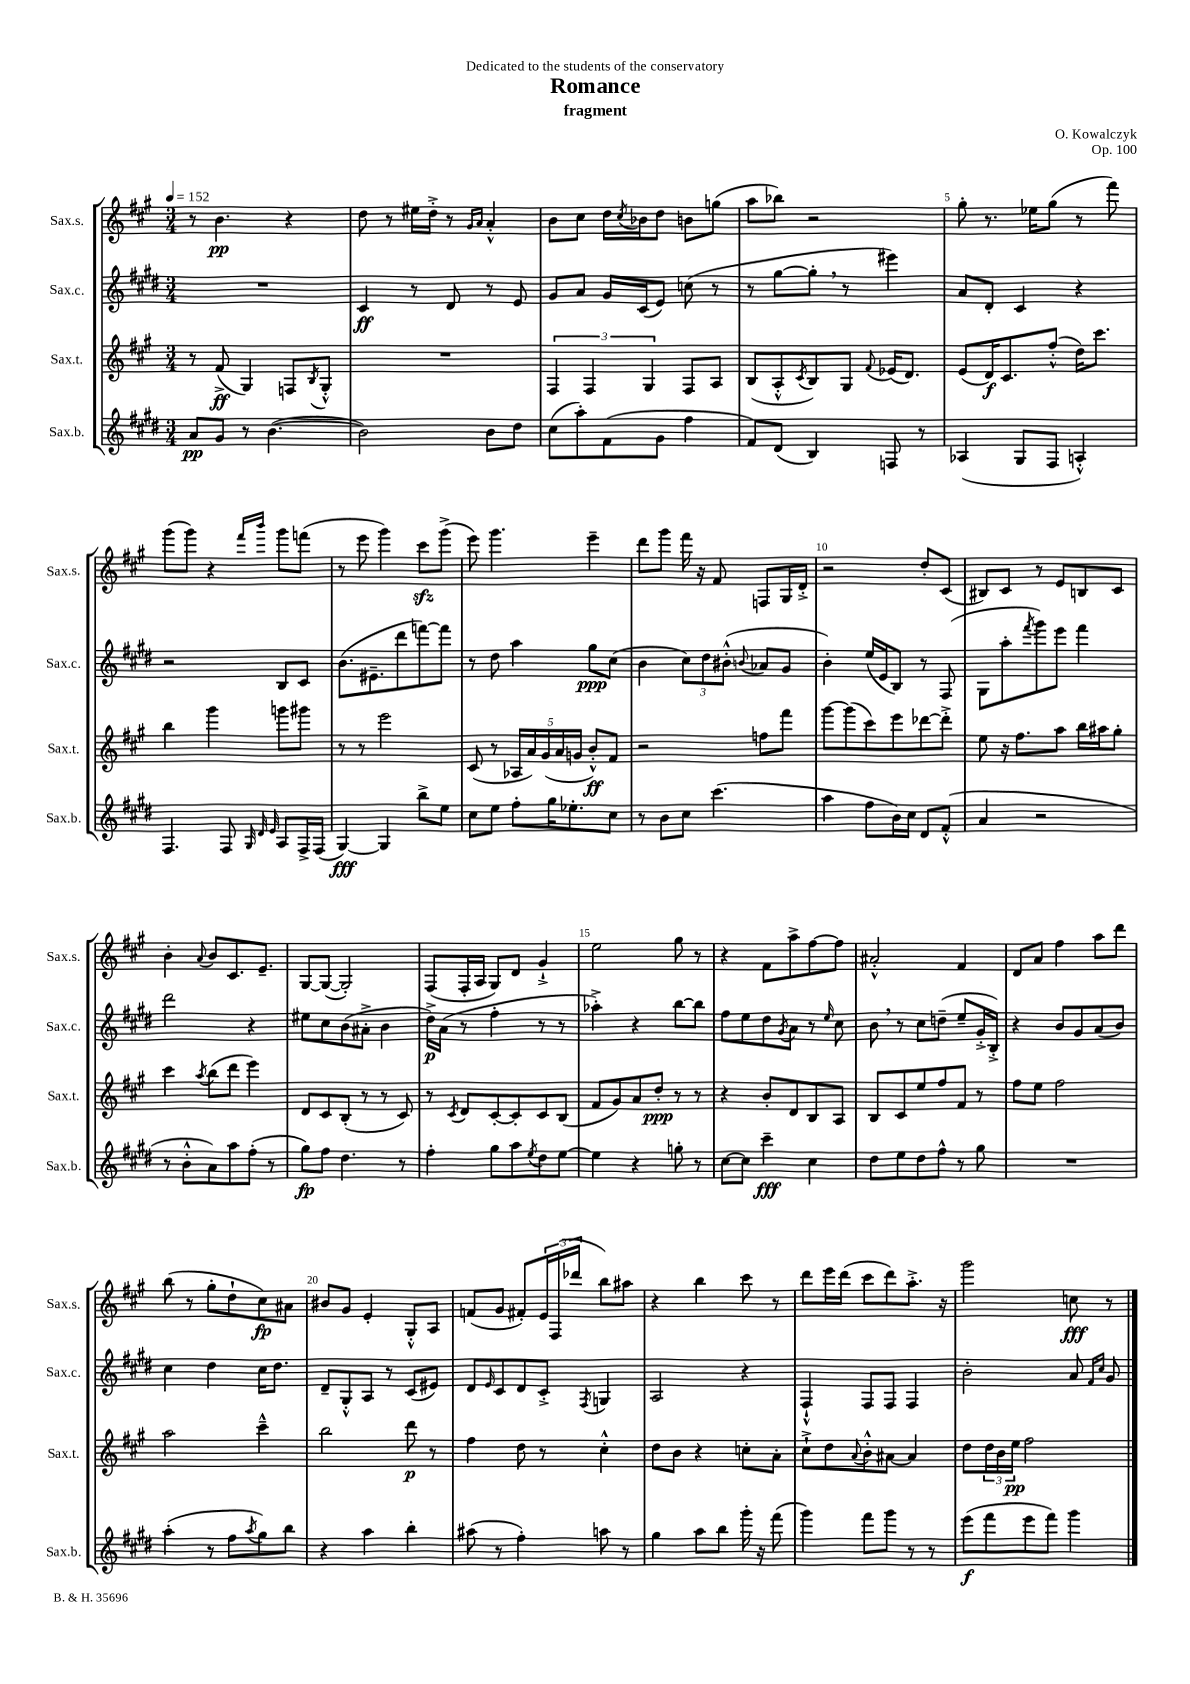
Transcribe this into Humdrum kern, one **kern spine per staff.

**kern	**dynam	**kern	**dynam	**kern	**dynam	**kern	**dynam
*part4	*part4	*part3	*part3	*part2	*part2	*part1	*part1
*staff4	*staff4	*staff3	*staff3	*staff2	*staff2	*staff1	*staff1
*I"Sax.b.	*	*I"Sax.t.	*	*I"Sax.c.	*	*I"Sax.s.	*
*I'Sax.b.	*	*I'Sax.t.	*	*I'Sax.c.	*	*I'Sax.s.	*
*clefG2	*	*clefG2	*	*clefG2	*	*clefG2	*
*k[f#c#g#d#]	*	*k[f#c#g#]	*	*k[f#c#g#d#]	*	*k[f#c#g#]	*
*M3/4	*	*M3/4	*	*M3/4	*	*M3/4	*
*MM152	*	*MM152	*	*MM152	*	*MM152	*
=1	=1	=1	=1	=1	=1	=1	=1
8a/L	pp	8r	.	2.r	.	8r	.
8g#/J	.	(8f#^/	ff	.	.	4.b\	pp
8r	.	4G#/)	.	.	.	.	.
([4.b\	.	.	.	.	.	.	.
.	.	8Fn/L	.	.	.	4r	.
.	.	8qB/	.	.	.	.	.
.	.	8G#'^^/J	.	.	.	.	.
=2	=2	=2	=2	=2	=2	=2	=2
2b\])	.	2.r	.	4c#/	ff	8dd\	.
.	.	.	.	.	.	8r	.
.	.	.	.	8r	.	16ee#X\LL	.
.	.	.	.	.	.	16dd'^\JJ	.
.	.	.	.	8d#/	.	8r	.
.	.	.	.	.	.	16qqg#/LL	.
.	.	.	.	.	.	16qqa/JJ	.
8b\L	.	.	.	8r	.	4a'^^/	.
8dd#\J	.	.	.	8e/	.	.	.
=3	=3	=3	=3	=3	=3	=3	=3
(8cc#\L	.	6F#/	.	8g#/L	.	8b\L	.
8aa'\)	.	.	.	8a/J	.	8cc#\J	.
.	.	6F#/	.	.	.	.	.
(8f#\	.	.	.	16g#/LL	.	16dd\LL	.
.	.	.	.	.	.	8qcc#/	.
.	.	.	.	(16c#/J	.	16b-X\J	.
.	.	6G#/	.	.	.	.	.
8g#\J	.	.	.	8e/J)	.	8dd\J	.
4ff#\	.	8F#/L	.	(8ccn\	.	8bn\L	.
.	.	8A/J	.	8r	.	(8ggn\J	.
=4	=4	=4	=4	=4	=4	=4	=4
8f#/L)	.	(8B/L	.	8r	.	8aa\L	.
(8d#/J	.	8A'^^/	.	[8gg#\L	.	8bb-X\J)	.
.	.	8qc#/	.	.	.	.	.
4B/)	.	8B/)	.	8gg#',\J]	.	2r	.
.	.	8G#/J	.	8r	.	.	.
.	.	8qqf#/	.	.	.	.	.
8Fn/	.	(16e-X/KL	.	4eee#X\)	.	.	.
.	.	8.d/J)	.	.	.	.	.
8r	.	.	.	.	.	.	.
=5	=5	=5	=5	=5	=5	=5	=5
(4A-X/	.	(8e/L	.	8a/L	.	8gg#'\	.
.	.	16d/K)	f	8d#'/J	.	8.r	.
.	.	8.c#/	.	.	.	.	.
8G#/L	.	.	.	4c#/	.	.	.
.	.	.	.	.	.	16ee-X\KL	.
8F#/J	.	(8ff#'^^/J	.	.	.	(8gg#\J	.
4An'^^/)	.	16dd\KL)	.	4r	.	8r	.
.	.	8.ccc#\J	.	.	.	.	.
.	.	.	.	.	.	8fff#\)	.
!!LO:LB:g=z
=6	=6	=6	=6	=6	=6	=6	=6
4.F#/	.	4bb\	.	2r	.	(8ggg#\L	.
.	.	.	.	.	.	8ggg#\J)	.
.	.	4ggg#\	.	.	.	4r	.
8F#/	.	.	.	.	.	.	.
32qqG#/	.	.	.	.	.	.	.
32qqd#/	.	.	.	.	.	16qqfff#/LL	.
32qqe/	.	.	.	.	.	16qqbbb/JJ	.
8A/L	.	8gggn\L	.	8B/L	.	8ggg#\L	.
16F#^/L	.	8ggg#X\J	.	8c#/J	.	(8fffn\J	.
(16F#/JJ	.	.	.	.	.	.	.
=7	=7	=7	=7	=7	=7	=7	=7
[4G#/)	fff	8r	.	(8.b\L	.	8r	.
.	.	8r	.	.	.	8eee\	.
.	.	.	.	8.e#X~\	.	.	.
4G#/]	.	2eee\	.	.	.	4ggg#\)	.
.	.	.	.	8ddd#\	.	.	.
8bb^\L	.	.	.	[8fffn\)	.	8ccc#zz\L	.
8ee\J	.	.	.	8fff\J]	.	(8ggg#^\J	.
=8	=8	=8	=8	=8	=8	=8	=8
8cc#\L	.	(8c#/	.	8r	.	8eee\)	.
8ee\J	.	8r	.	8dd#\	.	4.ggg#\	.
8ff#'\L	.	20A-X/LL	.	4aa\	.	.	.
.	.	20a/)	.	.	.	.	.
.	.	(20g#/	.	.	.	.	.
16gg#\K	.	.	.	.	.	.	.
.	.	20a/	.	.	.	.	.
8.ee-X'\	.	.	.	.	.	.	.
.	.	20gn/JJ	.	.	.	.	.
.	.	8b'^^/L)	ff	8gg#\L	ppp	4eee~\	.
8cc#\J	.	8f#/J	.	(8cc#\J	.	.	.
=9	=9	=9	=9	=9	=9	=9	=9
8r	.	2r	.	4b\	.	8ddd\L	.
8b\L	.	.	.	.	.	8ggg#\J	.
8cc#\J	.	.	.	12cc#\L)	.	16fff#\	.
.	.	.	.	.	.	16r	.
.	.	.	.	12dd#\	.	.	.
(4.ccc#\	.	.	.	.	.	8f#/	.
.	.	.	.	(12b#X'^^\J	.	.	.
.	.	.	.	8qqbn/	.	.	.
.	.	8ffn\L	.	8a-X/L	.	8Fn/L	.
.	.	8fff#\J	.	8g#/J	.	16G#/L	.
.	.	.	.	.	.	16d'^/JJ	.
=10	=10	=10	=10	=10	=10	=10	=10
4aa\	.	[8ggg#\L	.	4b'\)	.	2r	.
.	.	(8ggg#\]	.	.	.	.	.
8ff#\L	.	8ccc#\)	.	(16ee/LL	.	.	.
.	.	.	.	16e/J	.	.	.
16b\L)	.	8eee\	.	8B/J)	.	.	.
16cc#\JJ	.	.	.	.	.	.	.
8d#/L	.	[8ddd-X\	.	8r	.	8dd'/L	.
(8f#'^^/J	.	8ddd-'^\J]	.	(8F#/	.	(8c#/J	.
=11	=11	=11	=11	=11	=11	=11	=11
4a/	.	8ee\	.	8G#\L	.	8B#X/L)	.
.	.	16r	.	8aa'\	.	8c#/J	.
.	.	8.ff#\L	.	.	.	.	.
.	.	.	.	8qfff#/	.	.	.
2r	.	.	.	8ggg#\)	.	8r	.
.	.	8aa\J	.	8eee\J	.	8e/L	.
.	.	16bb\LL	.	4fff#\	.	8Bn/	.
.	.	16aa#X\J	.	.	.	.	.
.	.	8gg#'\J	.	.	.	8c#/J	.
!!LO:LB:g=z
=12	=12	=12	=12	=12	=12	=12	=12
8r	.	4ccc#\	.	2ddd#\	.	4b'\	.
8b'^^\L	.	.	.	.	.	.	.
.	.	8qaa/	.	.	.	8qqa/	.
8a\)	.	(8bb\L	.	.	.	8b/L	.
8aa\	.	8ddd\J	.	.	.	8.c#/	.
(8ff#'\J	.	4eee\)	.	4r	.	.	.
.	.	.	.	.	.	8.e~/J	.
8r	.	.	.	.	.	.	.
=13	=13	=13	=13	=13	=13	=13	=13
8gg#\L)	fp	8d/L	.	8ee#X\L	.	[8G#/L	.
8ff#\J	.	8c#/	.	8cc#\	.	(8G#/J_	.
4.dd#\	.	(8B'/J	.	(8b\	.	2G#'/])	.
.	.	8r	.	8a#X'^\J	.	.	.
.	.	8r	.	4b\	.	.	.
8r	.	8c#/)	.	.	.	.	.
=14	=14	=14	=14	=14	=14	=14	=14
4ff#'\	.	8r	.	16dd#^\LL)	p	(8F#/L	.
.	.	.	.	(16a\JJ	.	.	.
.	.	8qc#/	.	.	.	.	.
.	.	8d/L	.	8r	.	16F#'/L	.
.	.	.	.	.	.	16A/JJ	.
8gg#\L	.	[8c#'/	.	4ff#'\	.	8G#/L)	.
8aa\	.	8c#'/]	.	.	.	8d/J	.
8qee/	.	.	.	.	.	.	.
8dd#\	.	8c#/	.	8r	.	4g#`^/	.
[8ee\J	.	(8B/J	.	8r	.	.	.
=15	=15	=15	=15	=15	=15	=15	=15
4ee\]	.	8f#/L	.	4aa-X'^\)	.	2ee\	.
.	.	8g#/)	.	.	.	.	.
4r	.	8a/	.	4r	.	.	.
.	.	8dd'/J	ppp	.	.	.	.
8ggn'\	.	8r	.	[8bb\L	.	8gg#\	.
8r	.	8r	.	8bb\J]	.	8r	.
=16	=16	=16	=16	=16	=16	=16	=16
[8cc#\L	.	4r	.	8ff#\L	.	4r	.
8cc#\J]	.	.	.	8ee\	.	.	.
4ccc#~\	fff	8b'/L	.	8dd#\	.	8f#\L	.
.	.	.	.	8qg#/	.	.	.
.	.	8d/	.	8a\J	.	8aa^\	.
4cc#\	.	8B/	.	8r	.	[8ff#\	.
.	.	.	.	16qqee/	.	.	.
.	.	8A/J	.	8cc#\	.	8ff#\J]	.
=17	=17	=17	=17	=17	=17	=17	=17
8dd#\L	.	8B/L	.	8b,\	.	2a#X'^^/	.
8ee\	.	8c#/	.	8r	.	.	.
8dd#\	.	8ee/	.	8cc#\L	.	.	.
8ff#^^\J	.	8ff#/	.	(8ddn~\J	.	.	.
8r	.	8f#/J	.	8ee~/L	.	4f#/	.
8gg#\	.	8r	.	16g#'^/L	.	.	.
.	.	.	.	16B'^/JJ)	.	.	.
=18	=18	=18	=18	=18	=18	=18	=18
2.r	.	8ff#\L	.	4r	.	8d/L	.
.	.	8ee\J	.	.	.	8a/J	.
.	.	2ff#\	.	8b/L	.	4ff#\	.
.	.	.	.	8g#/	.	.	.
.	.	.	.	(8a/	.	8aa\L	.
.	.	.	.	8b/J)	.	8ddd\J	.
!!LO:LB:g=z
=19	=19	=19	=19	=19	=19	=19	=19
(4aa'\	.	2aa\	.	4cc#\	.	(8bb\	.
.	.	.	.	.	.	8r	.
8r	.	.	.	4dd#\	.	8gg#'\L	.
8ff#\L	.	.	.	.	.	8dd`\	.
8qaa/	.	.	.	.	.	.	.
8gg#\)	.	4ccc#~^^\	.	16cc#\KL	.	8cc#\)	fp
.	.	.	.	8.dd#\J	.	.	.
8bb\J	.	.	.	.	.	8a#X\J	.
=20	=20	=20	=20	=20	=20	=20	=20
4r	.	2bb\	.	8d#~/L	.	8b#X/L	.
.	.	.	.	8G#'^^/	.	8g#/J	.
4aa\	.	.	.	8A/J	.	4e'/	.
.	.	.	.	8r	.	.	.
4bb'\	.	8ddd\	p	(8c#/L	.	8G#'^^/L	.
.	.	8r	.	8e#X/J)	.	8A/J	.
=21	=21	=21	=21	=21	=21	=21	=21
(8aa#X\	.	4ff#\	.	8d#/L	.	(8fn/L	.
.	.	.	.	16qqe/	.	.	.
8r	.	.	.	8c#/	.	8g#/J	.
4ff#'\)	.	8dd\	.	8d#/	.	8f#X'/L)	.
.	.	8r	.	8c#'^/J	.	24e/L	.
.	.	.	.	.	.	(24F#/	.
.	.	.	.	.	.	24ddd-X/JJ	.
.	.	.	.	8qF#/	.	.	.
8aan\	.	4cc#'^^\	.	4Gn/	.	8bb\L)	.
8r	.	.	.	.	.	8aa#X\J	.
=22	=22	=22	=22	=22	=22	=22	=22
4gg#\	.	8dd\L	.	2A/	.	4r	.
.	.	8b\J	.	.	.	.	.
8aa\L	.	4r	.	.	.	4bb\	.
8bb\J	.	.	.	.	.	.	.
16ggg#'\	.	8ccn'\L	.	4r	.	8ccc#\	.
16r	.	.	.	.	.	.	.
(8fff#\	.	8a'\J	.	.	.	8r	.
=23	=23	=23	=23	=23	=23	=23	=23
4ggg#\)	.	8cc#`^\L	.	4F#`^^/	.	8ddd\L	.
.	.	8dd\	.	.	.	16eee\L	.
.	.	.	.	.	.	(16ddd\JJ	.
.	.	8qqa/	.	.	.	.	.
8fff#\L	.	8b'^^\	.	8F#/L	.	8ccc#\L	.
8ggg#\J	.	[8a#X\J	.	8F#/J	.	8ddd\)	.
8r	.	4a#/]	.	4F#/	.	8.aa'^\J	.
8r	.	.	.	.	.	.	.
.	.	.	.	.	.	16r	.
=24	=24	=24	=24	=24	=24	=24	=24
(8eee\L	f	8dd\L	.	2b'\	.	2ggg#\	.
8fff#\	.	24dd\L	.	.	.	.	.
.	.	24b\	.	.	.	.	.
.	.	24ee\JJ	pp	.	.	.	.
8eee\	.	2ff#\	.	.	.	.	.
8fff#\J)	.	.	.	.	.	.	.
4ggg#\	.	.	.	8a/	.	8ccn\	fff
.	.	.	.	16qqf#/LL	.	.	.
.	.	.	.	16qqcc#/JJ	.	.	.
.	.	.	.	8g#/	.	8r	.
==	==	==	==	==	==	==	==
*-	*-	*-	*-	*-	*-	*-	*-
